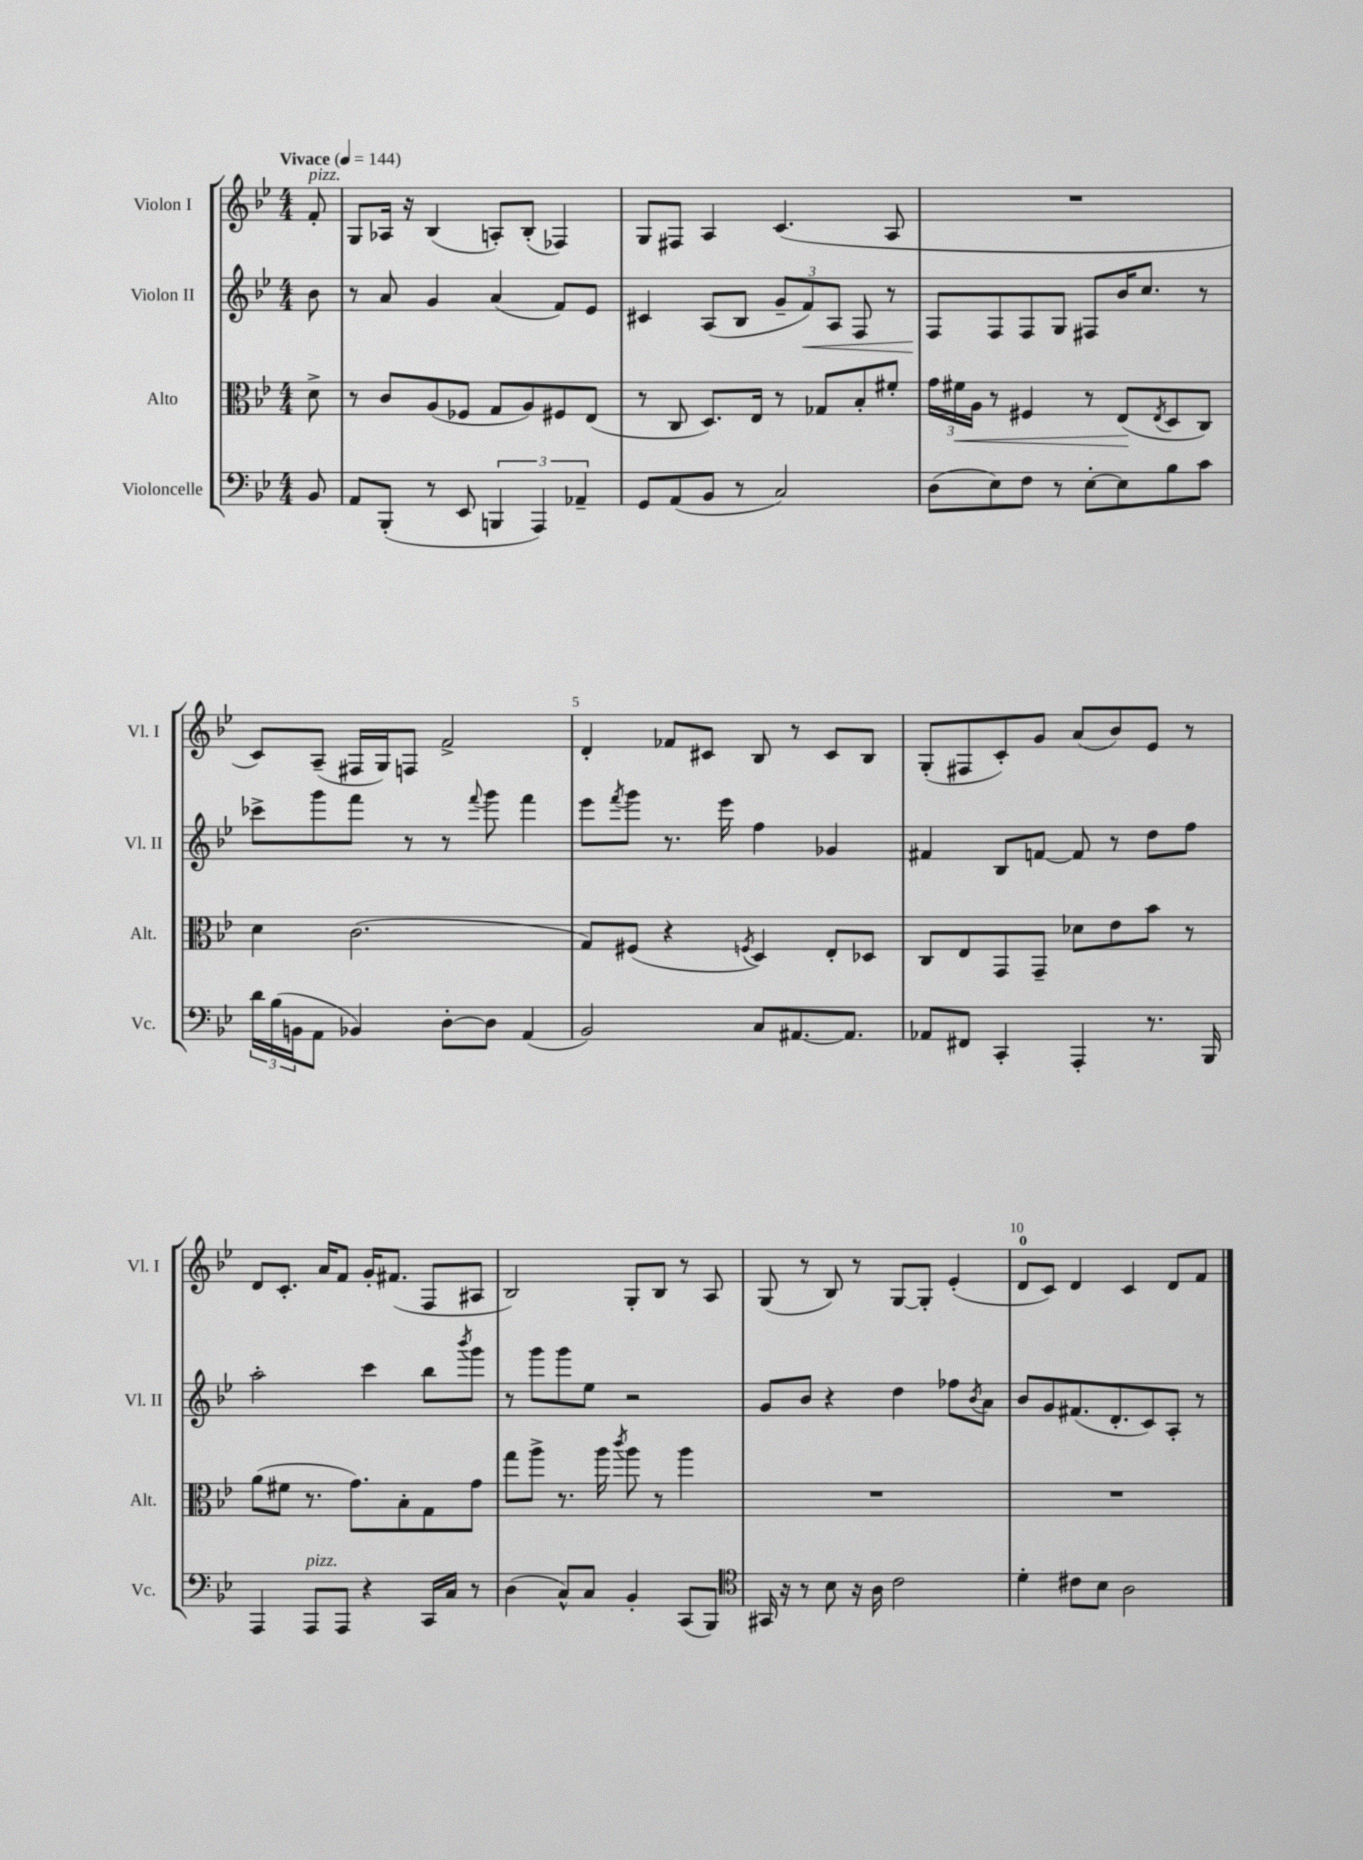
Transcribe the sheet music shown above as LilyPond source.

<<
\new StaffGroup <<
\new Staff = "s0" \with { instrumentName = "Violon I" shortInstrumentName = "Vl. I" } {
    \clef treble \key bes \major \numericTimeSignature \time 4/4 \partial 8 \tempo "Vivace" 4 = 144
    f'8-.^\markup { \italic "pizz." } |
    g8 aes16 r16 bes4( a8-.) bes8-.( fes4) |
    g8 fis8 a4 c'4.( a8 |
    R1 |
    c'8) a8--( fis16 g16) f8 f'2-> |
    d'4-. fes'8 cis'8 bes8 r8 cis'8 bes8 |
    g8-.( fis8 c'8-.) g'8 a'8( bes'8) ees'8 r8 |
    d'8 c'8.-. a'16 f'8 g'16-. fis'8.( f8 ais8 |
    bes2) g8-. bes8 r8 a8 |
    g8( r8 bes8) r8 g8~ g8-. ees'4-.( |
    d'8-0 c'8) d'4 c'4 d'8 f'8 \bar "|." |
}
\new Staff = "s1" \with { instrumentName = "Violon II" shortInstrumentName = "Vl. II" } {
    \clef treble \key bes \major \numericTimeSignature \time 4/4 \partial 8
    bes'8 |
    r8 a'8 g'4 a'4( f'8) ees'8 |
    cis'4 a8( bes8 \tuplet 3/2 { g'8-- f'8\<) a8 } f8 r8 |
    f8\! f8 f8 g8 fis8 bes'16 c''8. r8 |
    ces'''8-> g'''8 f'''8 r8 r8 \appoggiatura { f'''8 } g'''8 f'''4 |
    ees'''8 \acciaccatura { f'''8 } g'''8 r8. ees'''16 f''4 ges'4 |
    fis'4 bes8 f'8~ f'8 r8 d''8 f''8 |
    a''2-. c'''4 bes''8 \acciaccatura { bes'''8 } g'''8 |
    r8 g'''8 g'''8 ees''8 r2 |
    g'8 bes'8 r4 d''4 fes''8 \acciaccatura { bes'8 } a'8 |
    bes'8 g'8 fis'8.( d'8.-. c'8) a8-. r8 \bar "|." |
}
\new Staff = "s2" \with { instrumentName = "Alto" shortInstrumentName = "Alt." } {
    \clef alto \key bes \major \numericTimeSignature \time 4/4 \partial 8
    d'8-> |
    r8 c'8 a8( fes8 g8 a8) fis8 ees8( |
    r8 c8 d8.) ees16 r8 ges8 bes8-. fis'8-. |
    \tuplet 3/2 { g'16 fis'16\< a16 } r8 fis4 r8 ees8\!( \acciaccatura { ees8 } d8 c8) |
    d'4 c'2.( |
    g8) fis8( r4 \acciaccatura { f8 } d4) ees8-. des8 |
    c8 ees8 g,8 g,8-- des'8 ees'8 bes'8 r8 |
    a'8( fis'8 r8. g'8.) bes8-. g8 g'8 |
    g''8 a''8-> r8. a''16 \acciaccatura { c'''8 } a''8 r8 a''4 |
    R1 |
    R1 \bar "|." |
}
\new Staff = "s3" \with { instrumentName = "Violoncelle" shortInstrumentName = "Vc." } {
    \clef bass \key bes \major \numericTimeSignature \time 4/4 \partial 8
    bes,8 |
    a,8 bes,,8-.( r8 ees,8 \tuplet 3/2 { b,,4 a,,4) aes,4-- } |
    g,8 a,8( bes,8 r8 c2) |
    d8( ees8) f8 r8 ees8~-. ees8 bes8 c'8 |
    \tuplet 3/2 { d'16 bes16( b,16 } a,8 bes,4) d8~-. d8 a,4( |
    bes,2) c8 ais,8.~ ais,8. |
    aes,8 fis,8 c,4-. a,,4-. r8. bes,,16 |
    a,,4 a,,8^\markup { \italic "pizz." } a,,8 r4 c,16 c16 r8 |
    d4( c8-^) c8 bes,4-. c,8( bes,,8) |
    \clef tenor gis,16 r16 r8 bes8 r16 a16 c'2 |
    d'4-. cis'8 bes8 a2 \bar "|." |
}
>>
>>
\layout { \context { \Score \override BarNumber.break-visibility = ##(#f #t #t) barNumberVisibility = #(every-nth-bar-number-visible 5) } }
